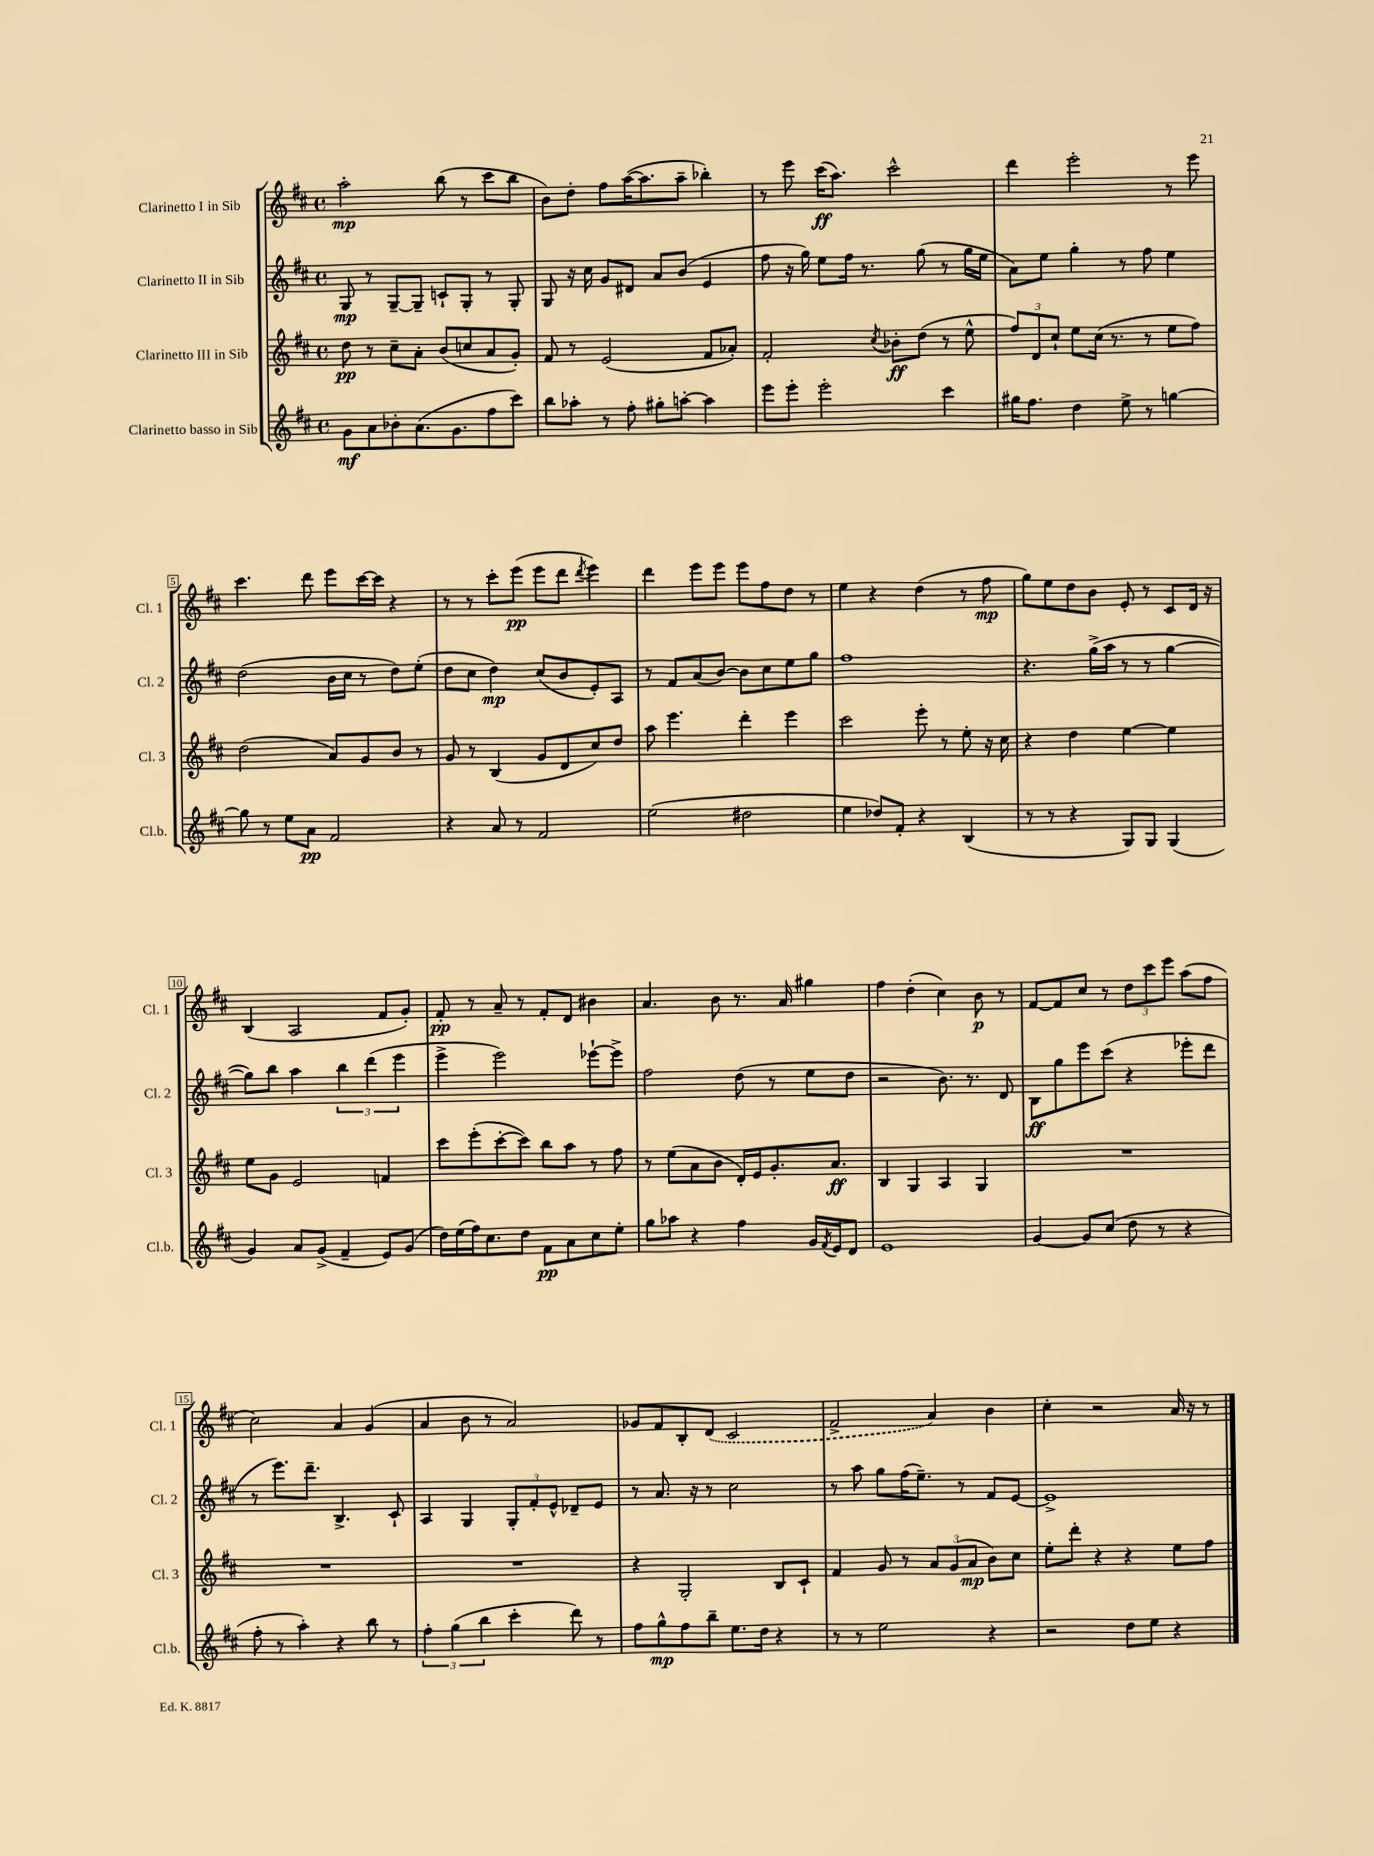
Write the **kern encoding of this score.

**kern	**dynam	**kern	**dynam	**kern	**dynam	**kern	**dynam
*part4	*part4	*part3	*part3	*part2	*part2	*part1	*part1
*staff4	*staff4	*staff3	*staff3	*staff2	*staff2	*staff1	*staff1
*I"Clarinetto basso in Sib	*	*I"Clarinetto III in Sib	*	*I"Clarinetto II in Sib	*	*I"Clarinetto I in Sib	*
*I'Cl.b.	*	*I'Cl. 3	*	*I'Cl. 2	*	*I'Cl. 1	*
*clefG2	*	*clefG2	*	*clefG2	*	*clefG2	*
*k[f#c#]	*	*k[f#c#]	*	*k[f#c#]	*	*k[f#c#]	*
*M4/4	*	*M4/4	*	*M4/4	*	*M4/4	*
*met(c)	*	*met(c)	*	*met(c)	*	*met(c)	*
=1	=1	=1	=1	=1	=1	=1	=1
8g\L	mf	8dd\	pp	8G/	mp	2aa'\	mp
8a\	.	8r	.	8r	.	.	.
8b-X'\	.	8cc#~\L	.	[8G~/L	.	.	.
(8.a\	.	8a'\J	.	8G~/J]	.	.	.
.	.	(8b/L	.	8cn`/L	.	(8bb\	.
8.g\	.	.	.	.	.	.	.
.	.	8ccn/	.	8G'/J	.	8r	.
8ff#\	.	8a/	.	8r	.	8ccc#\L	.
8ccc#\J)	.	8g'/J)	.	8G'/	.	8bb\J	.
=2	=2	=2	=2	=2	=2	=2	=2
8bb\L	.	8f#/	.	8G/	.	8b\L)	.
8aa-X'\J	.	8r	.	16r	.	8dd'\J	.
.	.	.	.	16cc#\	.	.	.
8r	.	(2e/	.	8g/L	.	8ff#\L	.
8ff#'\	.	.	.	8d#X/J	.	([16aa\K	.
.	.	.	.	.	.	8.aa\]	.
8gg#X'\L	.	.	.	8a/L	.	.	.
[8aan'\J	.	.	.	(8b/J	.	8aa~\J	.
4aa\]	.	8f#/L	.	4e/	.	4bb-X'\)	.
.	.	8a-X'/J)	.	.	.	.	.
=3	=3	=3	=3	=3	=3	=3	=3
8eee\L	.	2f#'/	.	8ff#\	.	8r	.
8eee'\J	.	.	.	16r	.	8eee\	.
.	.	.	.	16gg\)	.	.	.
2eee'\	.	.	.	8ee\L	.	(16ccc#\KL	ff
.	.	.	.	.	.	8.aa\J)	.
.	.	.	.	16ff#\Jk	.	.	.
.	.	.	.	8.r	.	.	.
.	.	8qcc#/	.	.	.	.	.
.	.	8b-X'\L	ff	.	.	2ccc#^^\	.
.	.	(8dd\J	.	(8gg\	.	.	.
4ccc#\	.	8r	.	8r	.	.	.
.	.	8ee^^\	.	16gg\LL	.	.	.
.	.	.	.	16ee\JJ	.	.	.
=4	=4	=4	=4	=4	=4	=4	=4
16gg#X\KL	.	12ff#/L)	.	8a\L)	.	4ddd\	.
8.ff#\J	.	.	.	.	.	.	.
.	.	12d/	.	.	.	.	.
.	.	.	.	8ee\J	.	.	.
.	.	12cc#`/J	.	.	.	.	.
4dd\	.	8ee\L	.	4gg'\	.	2eee'\	.
.	.	(16cc#\Jk	.	.	.	.	.
.	.	8.r	.	.	.	.	.
8ee^\	.	.	.	8r	.	.	.
8r	.	8r	.	8ff#\	.	.	.
[4ggn\	.	8ee\L	.	4ee\	.	8r	.
.	.	8ff#\J)	.	.	.	8eee\	.
!!LO:LB:g=z
=5	=5	=5	=5	=5	=5	=5	=5
8gg\]	.	(2dd\	.	(2dd\	.	4.ccc#\	.
8r	.	.	.	.	.	.	.
8ee\L	.	.	.	.	.	.	.
8a\J	pp	.	.	.	.	8ddd\	.
2f#/	.	8a/L)	.	16b\LL	.	8eee\L	.
.	.	.	.	16cc#\JJ	.	.	.
.	.	8g/	.	8r	.	[16ccc#\L	.
.	.	.	.	.	.	16ccc#\JJ]	.
.	.	8b/J	.	8dd\L)	.	4r	.
.	.	8r	.	(8ee'\J	.	.	.
=6	=6	=6	=6	=6	=6	=6	=6
4r	.	8g/	.	8dd\L	.	8r	.
.	.	8r	.	8cc#\J	.	8r	.
8a/	.	(4B/	.	4dd\)	mp	8ccc#'\L	.
8r	.	.	.	.	.	(8eee\J	pp
2f#/	.	8g/L	.	(8cc#/L	.	8eee\L	.
.	.	8d/	.	8b/	.	8ddd\J	.
.	.	.	.	.	.	8qddd/	.
.	.	8cc#/)	.	8e'/)	.	4eee\)	.
.	.	8dd/J	.	8A/J	.	.	.
=7	=7	=7	=7	=7	=7	=7	=7
(2ee\	.	8aa\	.	8r	.	4ddd\	.
.	.	4.eee\	.	8f#/L	.	.	.
.	.	.	.	(8a/	.	8eee\L	.
.	.	.	.	[8b/J)	.	8eee\J	.
2dd#X\	.	4ddd'\	.	8b\L]	.	8eee\L	.
.	.	.	.	8cc#\	.	8ff#\	.
.	.	4eee\	.	8ee\	.	8dd\J	.
.	.	.	.	8gg\J	.	8r	.
=8	=8	=8	=8	=8	=8	=8	=8
4ee\	.	2ccc#\	.	1ff#	.	4ee\	.
8dd-X/L)	.	.	.	.	.	4r	.
8f#'/J	.	.	.	.	.	.	.
4r	.	8eee'\	.	.	.	(4dd\	.
.	.	8r	.	.	.	.	.
(4B/	.	8ee'\	.	.	.	8r	.
.	.	16r	.	.	.	8ff#\	mp
.	.	16cc#\	.	.	.	.	.
=9	=9	=9	=9	=9	=9	=9	=9
8r	.	4r	.	4.r	.	8gg\L)	.
8r	.	.	.	.	.	8ee\	.
4r	.	4dd\	.	.	.	8dd\	.
.	.	.	.	(16gg^\LL	.	8b\J	.
.	.	.	.	16aa\JJ	.	.	.
8G/L)	.	[4ee\	.	8r	.	8e'/	.
8G/J	.	.	.	8r	.	8r	.
(4G/	.	4ee\]	.	[4gg\	.	8c#/L	.
.	.	.	.	.	.	16d/Jk	.
.	.	.	.	.	.	16r	.
!!LO:LB:g=z
=10	=10	=10	=10	=10	=10	=10	=10
4g/)	.	8ee\L	.	8gg\L])	.	(4B/	.
.	.	8g\J	.	8bb\J	.	.	.
8a/L	.	2e/	.	4aa\	.	2A/	.
(8g^/J	.	.	.	.	.	.	.
4f#~/	.	.	.	6bb\	.	.	.
.	.	.	.	(6ddd\	.	.	.
8e/L)	.	4fn/	.	.	.	8f#/L	.
.	.	.	.	6eee\	.	.	.
(8g/J	.	.	.	.	.	8g'/J)	.
=11	=11	=11	=11	=11	=11	=11	=11
16dd\LL)	.	8ccc#\L	.	4eee^\	.	8f#'/	pp
(16ee\	.	.	.	.	.	.	.
16ff#\J)	.	(8eee'\	.	.	.	8r	.
8.cc#\	.	.	.	.	.	.	.
.	.	[8ccc#'\	.	2eee\)	.	8a~/	.
8dd\J	.	8ccc#\J])	.	.	.	8r	.
8f#\L	pp	8bb\L	.	.	.	8f#'/L	.
8a\	.	8aa\J	.	.	.	8d/J	.
8cc#\	.	8r	.	[8eee-X`\L	.	4b#X\	.
8ee'\J	.	8ff#\	.	8eee-^\J]	.	.	.
=12	=12	=12	=12	=12	=12	=12	=12
8gg\L	.	8r	.	2ff#\	.	4.a/	.
8aa-X\J	.	(8ee\L	.	.	.	.	.
4r	.	8a\	.	.	.	.	.
.	.	8b\J	.	.	.	8b\	.
4ff#\	.	16d'/LL)	.	(8dd\	.	8.r	.
.	.	16e/J	.	.	.	.	.
.	.	8.g'/	.	8r	.	.	.
.	.	.	.	.	.	16a/	.
16g/LL	.	.	.	8ee\L	.	4gg#X\	.
8qf#/	.	.	.	.	.	.	.
16e/J	.	8.a/J	ff	.	.	.	.
8d/J	.	.	.	8dd\J	.	.	.
=13	=13	=13	=13	=13	=13	=13	=13
1e	.	4B/	.	2r	.	4ff#\	.
.	.	4G/	.	.	.	(4dd'\	.
.	.	4A/	.	8.b\)	.	4cc#\)	.
.	.	.	.	8.r	.	.	.
.	.	4G/	.	.	.	8b\	p
.	.	.	.	8d/	.	8r	.
=14	=14	=14	=14	=14	=14	=14	=14
[4g/	.	1r	.	8B\L	ff	[8f#/L	.
.	.	.	.	8gg\	.	8f#/]	.
8g/L]	.	.	.	8eee\	.	8cc#/J	.
(8cc#/J	.	.	.	(8ccc#\J	.	8r	.
8dd\	.	.	.	4r	.	12dd\L	.
.	.	.	.	.	.	12ccc#\	.
8r	.	.	.	.	.	.	.
.	.	.	.	.	.	12eee\J	.
4r	.	.	.	8eee-X'\L	.	(8aa\L	.
.	.	.	.	8ddd\J	.	8ff#\J	.
!!LO:LB:g=z
=15	=15	=15	=15	=15	=15	=15	=15
8ff#'\	.	1r	.	8r	.	2cc#\)	.
8r	.	.	.	8.eee\L)	.	.	.
4aa'\)	.	.	.	.	.	.	.
.	.	.	.	8.ddd~\J	.	.	.
4r	.	.	.	4.B^/	.	4a/	.
8bb\	.	.	.	.	.	(4g/	.
8r	.	.	.	8c#`/	.	.	.
=16	=16	=16	=16	=16	=16	=16	=16
6ff#'\	.	1r	.	4A/	.	4a/	.
(6gg\	.	.	.	.	.	.	.
.	.	.	.	4G/	.	8b\	.
6bb\	.	.	.	.	.	.	.
.	.	.	.	.	.	8r	.
4ccc#'\	.	.	.	12G'/L	.	2a/)	.
.	.	.	.	12f#'/	.	.	.
.	.	.	.	12e^^/J	.	.	.
8ddd\)	.	.	.	8d-X~/L	.	.	.
8r	.	.	.	8e/J	.	.	.
=17	=17	=17	=17	=17	=17	=17	=17
8ff#\L	.	4r	.	8r	.	8g-X/L	.
8gg^^\	mp	.	.	8.a/	.	8f#/	.
8ff#\	.	2G'/	.	.	.	8B'/	.
.	.	.	.	16r	.	.	.
8bb~\J	.	.	.	8r	.	(8d/J	.
8.ee\L	.	.	.	2cc#\	.	2c#/	.
16dd\Jk	.	.	.	.	.	.	.
4r	.	8B/L	.	.	.	.	.
.	.	8c#`/J	.	.	.	.	.
=18	=18	=18	=18	=18	=18	=18	=18
8r	.	4f#/	.	8r	.	2f#^/	.
8r	.	.	.	8aa\	.	.	.
2ee\	.	8g/	.	8gg\L	.	.	.
.	.	8r	.	(16ff#\K	.	.	.
.	.	.	.	8.ee~\J)	.	.	.
.	.	12a/L	.	.	.	4a/)	.
.	.	(12g/	.	.	.	.	.
.	.	.	.	8r	.	.	.
.	.	12a/J	mp	.	.	.	.
4r	.	8b\L)	.	8f#/L	.	4b\	.
.	.	8cc#\J	.	[8e/J	.	.	.
=19	=19	=19	=19	=19	=19	=19	=19
2r	.	8ee'\L	.	1e^]	.	4cc#'\	.
.	.	8ddd'\J	.	.	.	.	.
.	.	4r	.	.	.	2r	.
8dd\L	.	4r	.	.	.	.	.
8ee\J	.	.	.	.	.	.	.
4r	.	8ee\L	.	.	.	16a/	.
.	.	.	.	.	.	16r	.
.	.	8ff#\J	.	.	.	8r	.
==	==	==	==	==	==	==	==
*-	*-	*-	*-	*-	*-	*-	*-
